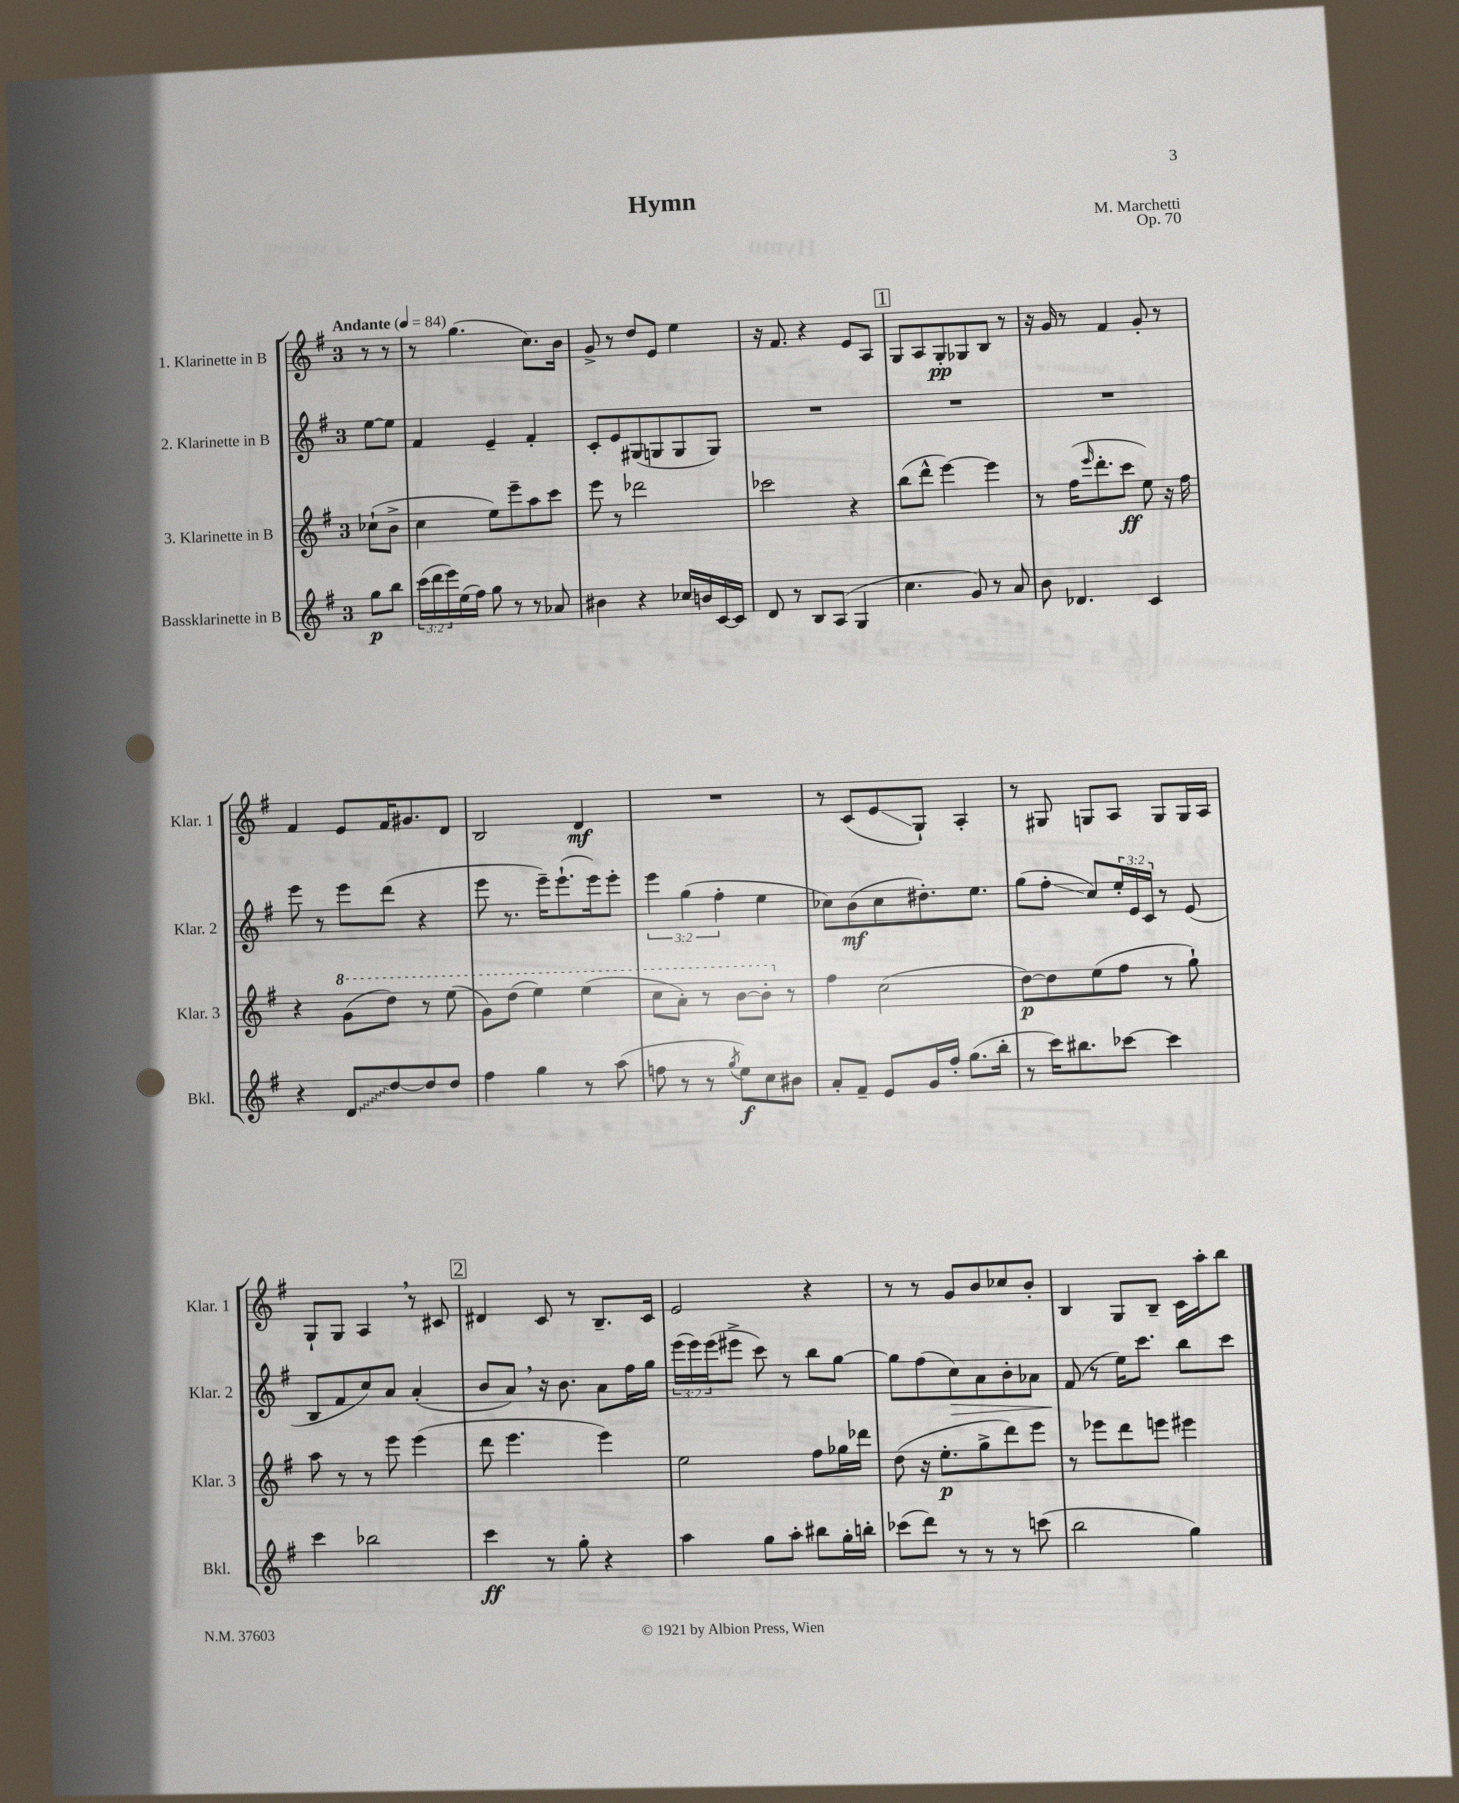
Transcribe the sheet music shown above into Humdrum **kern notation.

**kern	**kern	**kern	**kern
*staff4	*staff3	*staff2	*staff1
*clefG2	*clefG2	*clefG2	*clefG2
*k[f#]	*k[f#]	*k[f#]	*k[f#]
*M3/4	*M3/4	*M3/4	*M3/4
*MM84	*MM84	*MM84	*MM84
8gg	(8cc-`	[8ee	8r
8bb	8b^	8ee]	8r
=	=	=	=
(24ccc	4cc	4f#	8r
24ddd	.	.	.
24eee)	.	.	.
(16ee	.	.	(4.gg
16ff#)	.	.	.
8gg	8ee)	4e~	.
8r	8eee~	.	.
8r	8aa	4f#'	8.cc)
8a-	8ccc	.	.
.	.	.	16b
=	=	=	=
4b#	8eee	8c'	8g^
.	8r	8e	8r
4r	2ddd-	(8G#	8dd
.	.	8G	8e
16cc-	.	8G	4ee
16b	.	.	.
[16c	.	8G)	.
16c]	.	.	.
=	=	=	=
8d	2ccc-	2.r	16r
.	.	.	8.f#
8r	.	.	.
8B	.	.	4r
(8A	.	.	.
4G	4r	.	8e
.	.	.	8A
=	=	=	=
4.cc	(8bb	2.r	8G
.	8ddd^^	.	8A
.	[4eee)	.	8G'
8g)	.	.	8G-
8r	4eee]	.	8B
8a	.	.	8r
=	=	=	=
8b	8r	2.r	16r
.	.	.	16g
4.d-	(16ff#	.	8r
.	16qqeee	.	.
.	8.ddd'	.	.
.	.	.	4f#
.	8ccc	.	.
4c	8ee)	.	8g'
.	16r	.	8r
.	16ff#	.	.
=	=	=	=
4r	4r	8eee	4f#
.	.	8r	.
8d	(8gg	8eee	8e
[8dd	8ddd)	(8ddd	16f#
.	.	.	8.g#
8dd]	8r	4r	.
8dd	(8eee	.	8d
=	=	=	=
4ff#	8gg)	8eee	2B
.	(8ddd	8.r	.
4gg	4eee)	.	.
.	.	16eee~)	.
.	.	(8.eee`	.
8r	(4eee	.	4d
.	.	16eee)	.
(8aa	.	8eee'	.
=	=	=	=
8ff	8ccc	6eee	2.r
8r	8aa')	.	.
.	.	(6gg	.
8r	8r	.	.
.	.	6ff#'	.
8qgg	.	.	.
8ee)	[8bb	.	.
8cc	8bb']	4ee	.
8b#	8r	.	.
=	=	=	=
8a'	4ff#	8cc-)	8r
8f#~	.	(8b	(8c
8e	(2cc	8cc-	8e
16g	.	8.dd#')	8G`)
16ff#'	.	.	.
(8.gg	.	.	4A'
.	.	8.ee	.
16bb'	.	.	.
=	=	=	=
8r	[8dd)	(8gg	8r
16ccc)	8dd]	8ff#'	8G#
8.bb#	.	.	.
.	(8ee	8cc)	8G
[8ccc-	8ff#	24ee'	8A
.	.	24e	.
.	.	24c	.
4ccc-]	8r	8r	8G
.	8gg`)	(8e	16G
.	.	.	16A
=	=	=	=
4ccc	8aa	8B	8G`
.	8r	8f#	8G
2bb-	8r	8cc)	4A
.	8eee	8a	.
.	(4eee	(4a'	8r
.	.	.	8c#
=	=	=	=
4ccc	8ddd	8b	4d#
.	4.eee	8a)	.
8r	.	16r	8c
.	.	8.b	.
8gg'	.	.	8r
4r	4eee)	8a	8.B~
.	.	16ff#	.
.	.	16gg	16c
=	=	=	=
4aa	2ee	(24eee	2e
.	.	24eee)	.
.	.	(24eee	.
.	.	8eee#^	.
8gg	.	8ccc)	.
8aa'	.	8r	.
8bb#	8ff#	8bb	4r
16gg'	16gg-	[8gg	.
16bb'	16ddd-	.	.
=	=	=	=
(8ccc-	(8dd	8gg]	8r
8ddd)	16r	(8ff#	8r
.	8.ee'	.	.
8r	.	8cc)	8g
8r	8gg^	8a	8b
8r	8ddd)	8b'	8cc-
(8ccc	8eee	8a-	8b'
=	=	=	=
2bb	8r	(8f#	4B
.	8eee-	8r	.
.	8ddd	16ee)	8G
.	.	8.ccc	.
.	8eee	.	8B~
4gg)	4eee#	8bb	16c
.	.	.	16aa'
.	.	8ccc	8bb
==	==	==	==
*-	*-	*-	*-
